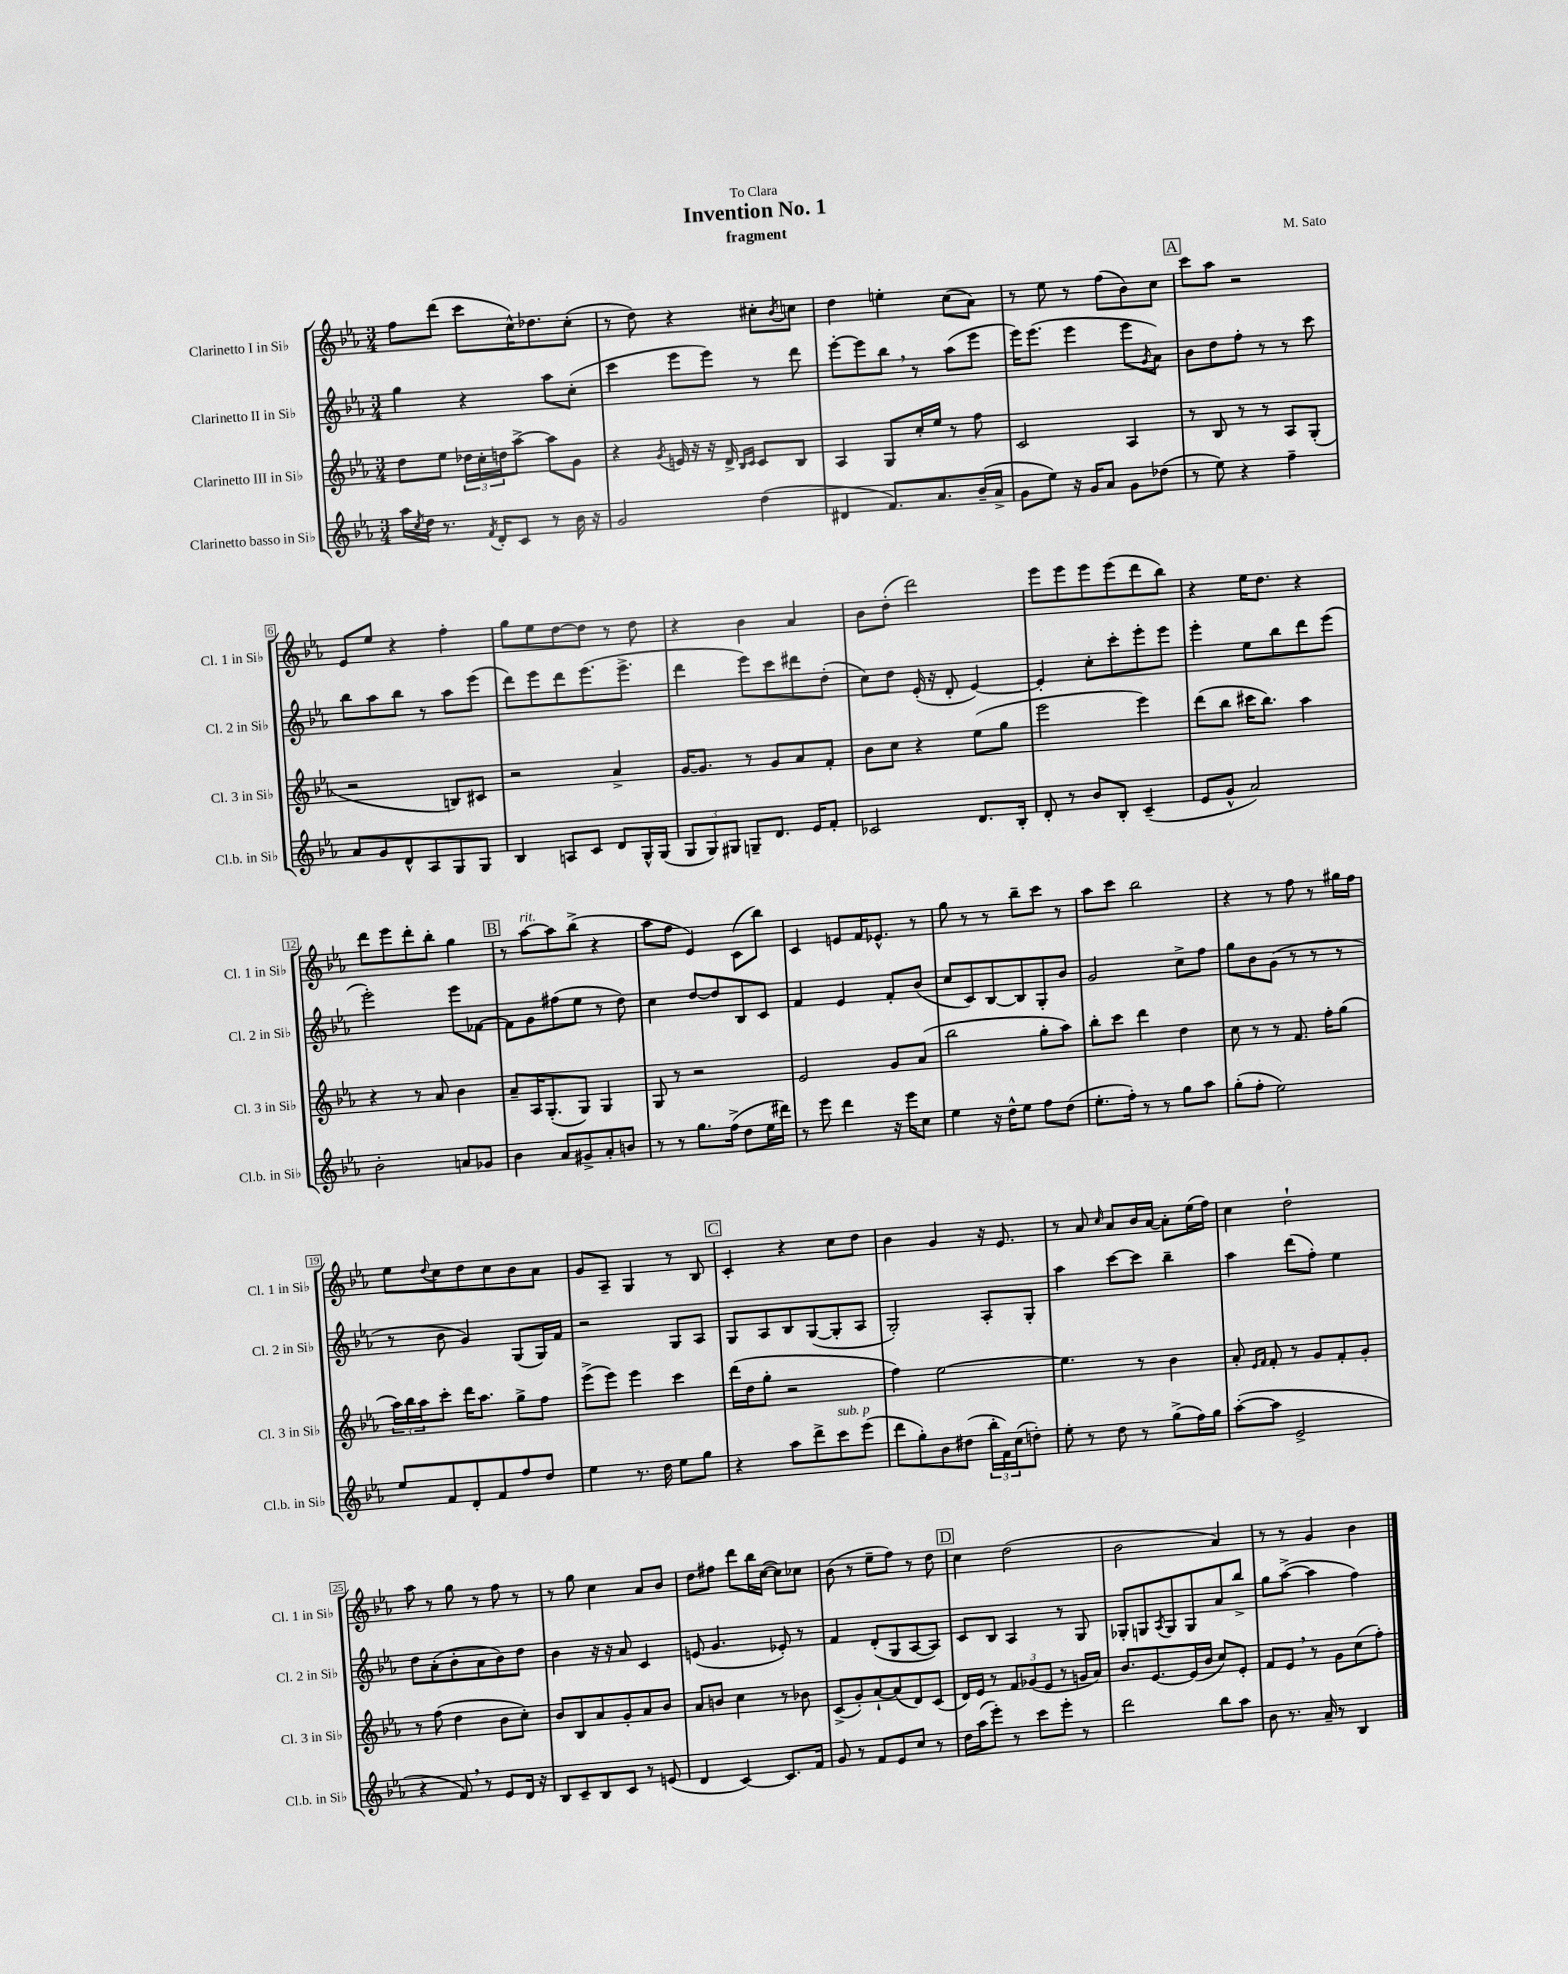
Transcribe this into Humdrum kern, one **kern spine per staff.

**kern	**kern	**kern	**kern
*staff4	*staff3	*staff2	*staff1
*clefG2	*clefG2	*clefG2	*clefG2
*k[b-e-a-]	*k[b-e-a-]	*k[b-e-a-]	*k[b-e-a-]
*M3/4	*M3/4	*M3/4	*M3/4
16aa-	8dd	4gg	8ff
8qcc	.	.	.
16dd	.	.	.
8.r	8ee-	.	(8ddd
.	24dd-	4r	8ccc
.	24cc'	.	.
8qf	.	.	.
16d'	.	.	.
.	24dd	.	.
8c	[8aa-^	.	16cc^^)
.	.	.	8.dd-
8r	8aa-]	8aa-	.
16b-	8g	(8cc'	(8cc'
16r	.	.	.
=	=	=	=
2g	4r	4ccc	8r
.	.	.	8dd)
.	8qg	.	.
.	16e	8eee-	4r
.	16r	.	.
.	16r	8eee-)	.
.	16d^	.	.
.	16qqB-	.	.
.	16qqc	.	.
(4dd	8c	8r	8cc#'
.	.	.	8qb-
.	8B-	8ddd	8cc
=	=	=	=
4d#	4A-	[8eee-'	4dd
.	.	8eee-]	.
8.f)	8G	8bb-	4ee'
.	16cc'	8r	.
8.a-	16ee-	.	.
.	8r	(8aa-	(8cc
(16b-~	8ff	8eee-	8a-)
16a-^	.	.	.
=	=	=	=
8g	2c	16eee-)	8r
.	.	(8.eee-	.
8ee-)	.	.	8ee-
16r	.	4eee-	8r
16g	.	.	.
8a-	.	.	(8ff
8g	4A-	8eee-	8b-)
.	.	8qg	.
(8dd-	.	8a-)	8cc
=	=	=	=
8r	8r	8b-	8ccc
8ee-)	8B-	8dd	8aa-
4r	8r	8ff'	2r
.	8r	8r	.
4ff~	8A-	8r	.
.	(8G'	8ccc	.
=	=	=	=
8a-	2r	8bb-	8e-
8g	.	8aa-	8ee-
8d^^	.	8bb-	4r
8A-	.	8r	.
8G	8B)	8aa-	4ff'
8G	8c#	(8eee-	.
=	=	=	=
4B-	2r	8ddd)	8gg
.	.	8eee-	8ee-
8A	.	8ddd	[8dd
8c	.	(8.eee-	8dd]
8d	4a-^	.	8r
.	.	8.eee-^	.
16G^^	.	.	8dd
(16G	.	.	.
=	=	=	=
12G	[16g	4ddd	4r
.	8.g]	.	.
12G)	.	.	.
12G#	.	.	.
8G~	8r	8eee-)	4b-
8.d	8g	8ccc	.
.	8a-	8ddd#	4a-
16e-	.	.	.
8f'	8f'	(8dd'	.
=	=	=	=
2c-	8b-	8cc)	8b-
.	8cc	8dd	(8dd'
.	4r	(16e-'	2ddd)
.	.	16r	.
.	.	8d'	.
8.d	(8ee-	[4e-)	.
.	8gg	.	.
16B-'	.	.	.
=	=	=	=
8d'	2eee-	4e-']	8eee-
8r	.	.	8eee-
8b-	.	8cc'	8eee-
8B-'	.	8ccc'	(8eee-
(4c~	4eee-)	8eee-'	8ddd
.	.	8eee-	8bb-)
=	=	=	=
8e-	(8ddd	4eee-'	4r
8g^^	8bb-	.	.
2a-)	16ccc#	8ee-	16ee-
.	8.bb-)	.	8.dd
.	.	8bb-	.
.	4aa-	8ddd	4r
.	.	(8eee-	.
=	=	=	=
2b-'	4r	2eee-')	8ddd
.	.	.	8eee-
.	8r	.	8ddd'
.	8a-	.	8bb-'
8a	4b-	8eee-	4gg
8g-	.	[8f-	.
=	=	=	=
4b-	8a-~	8f-]	8r
.	16A-	8g	[8aa-
.	(8.G'	.	.
8a-	.	(8ff#	8aa-]
8g#^	8G)	8ee-	(8bb-^
8a-'	4G	8r	4r
8b	.	8dd)	.
=	=	=	=
8r	8G	4cc	8aa-
8r	8r	.	8ff
8.gg	2r	[8dd	4e-)
.	.	8dd]	.
(16ff^	.	.	.
8dd	.	8B-	(8c
16ee-	.	8c	8bb-)
16ddd#)	.	.	.
=	=	=	=
8r	2e-	4f	4c
8eee-	.	.	.
4ddd	.	4e-	8e
.	.	.	16f
.	.	.	8.e-^^
16r	8g	8f'	.
16eee-	.	.	.
8cc	(8a-	(8b-	8r
=	=	=	=
4ee-	2bb-	8cc	8gg
.	.	8c)	8r
16r	.	[8B-	8r
16dd^^	.	.	.
8ee-	.	8B-]	8bb-~
8ff	8gg'	8G'	8ccc
(8dd	8aa-)	8b-	8r
=	=	=	=
8.ee-'	8bb-'	2g	8aa-
.	8ccc	.	8ccc
16ff')	.	.	.
8r	4ddd	.	2bb-
8r	.	.	.
8gg	4dd	8cc^	.
8aa-	.	8ff	.
=	=	=	=
(8gg'	8cc	8gg	4r
8ff'	8r	8b-	.
2ee-)	8r	(8g	8r
.	8.f	8r	8ff
.	.	8r	8r
.	16ff'	.	.
.	(8gg	8r	16gg#
.	.	.	16ff
=	=	=	=
8ee-	24aa-)	8r	8ee-
.	24bb-	.	.
.	24aa-	.	.
.	.	.	8qqdd
8f	8ccc'	8b-	8cc
8d'	16ddd	4g)	8dd
.	8.aa-	.	.
8f	.	.	8cc
8ff	8gg^	(8G	8b-
8dd	8ff	16G)	8a-
.	.	16f	.
=	=	=	=
4ee-	(8eee-^	2r	8g
.	8eee-)	.	8A-~
8.r	4eee-	.	4G
16dd	.	.	.
8ee-	4ccc	8G	8r
8gg	.	8A-	8B-
=	=	=	=
4r	(16ddd	8G	4c'
.	16dd	.	.
.	8gg'	8A-	.
8aa-	2r	8B-	4r
8ddd^	.	([8G	.
8ccc	.	8G']	8cc
(8eee-	.	8A-	8dd
=	=	=	=
8ddd	4ff)	2G')	4b-
8gg')	.	.	.
8b-	[2ee-	.	4g
(8dd#	.	.	.
24bb-'	.	8A-'	16r
24f)	.	.	.
.	.	.	8.e-
(24cc	.	.	.
8dd')	.	8G'	.
=	=	=	=
8ee-'	4.ee-]	4aa-	8r
8r	.	.	8a-
.	.	.	16qqcc
8dd	.	[8ccc	8a-
8r	8r	8ccc]	16b-
.	.	.	[16a-
(8gg^	4b-	4bb-~	8a-']
16ff)	.	.	(16ee-
16gg	.	.	16ff)
=	=	=	=
([8aa-'	8a-'	4aa-	4cc
.	16qqe-	.	.
.	16qqf	.	.
8aa-]	8f'	.	.
2e-^	8r	(8ddd	2dd`
.	8g	8ff')	.
.	8f'	4ee-	.
.	8g'	.	.
=	=	=	=
4r	8r	8dd	8aa-
.	(8ff	(8a-'	8r
8f)	4dd	8b-'	8gg
8r	.	8a-	8r
8e-	8b-	8b-)	8ff
16d	8cc')	8dd	8r
16r	.	.	.
=	=	=	=
8B-	8b-	4b-	8r
8c~	8B-	.	8gg
8B-	8a-	16r	4cc
.	.	16r	.
8c	8g'	8a-	.
8r	8a-	4c	8a-
(8e	8b-	.	8b-
=	=	=	=
4d	8a-	(8e	8dd
.	8b	4.g	8ff#
[4c)	4cc	.	8ddd
.	.	.	16bb-
.	.	.	([16cc
8.c]	8r	8e-')	8cc])
.	8b-	8r	8cc-
16f	.	.	.
=	=	=	=
8g	(8c^	4f	(8b-
8r	8g')	.	8r
8f	[8a-`	(8d'	8ee-~
8e-	(8a-]	8G	8ff)
8cc	8d)	[8A-	8r
8r	(8c	8A-])	8dd
=	=	=	=
16dd	16d)	8c	4cc
(16aa-	16e-	.	.
8eee-')	8r	8B-	.
8r	12f	4A-	(2dd
.	(12g-	.	.
8ccc	.	.	.
.	12e-	.	.
8eee-'	8r	8r	.
8r	16g	8G	.
.	16a-)	.	.
=	=	=	=
2ddd	8.b-	8G-'	2b-
.	.	8G	.
.	[8.e-	.	.
.	.	8qA-	.
.	.	8G	.
.	(16e-]	8G	.
.	16b-	.	.
8bb-	8cc)	8a-	4a-)
8aa-	8e-'	8bb-^	.
=	=	=	=
8b-	8f	8gg	8r
8.r	8e-	([8aa-^	8r
.	8r	4aa-]	4g
16a-~	.	.	.
8r	8g	.	.
4B-	(8cc	4ff)	4b-
.	8ff')	.	.
==	==	==	==
*-	*-	*-	*-
